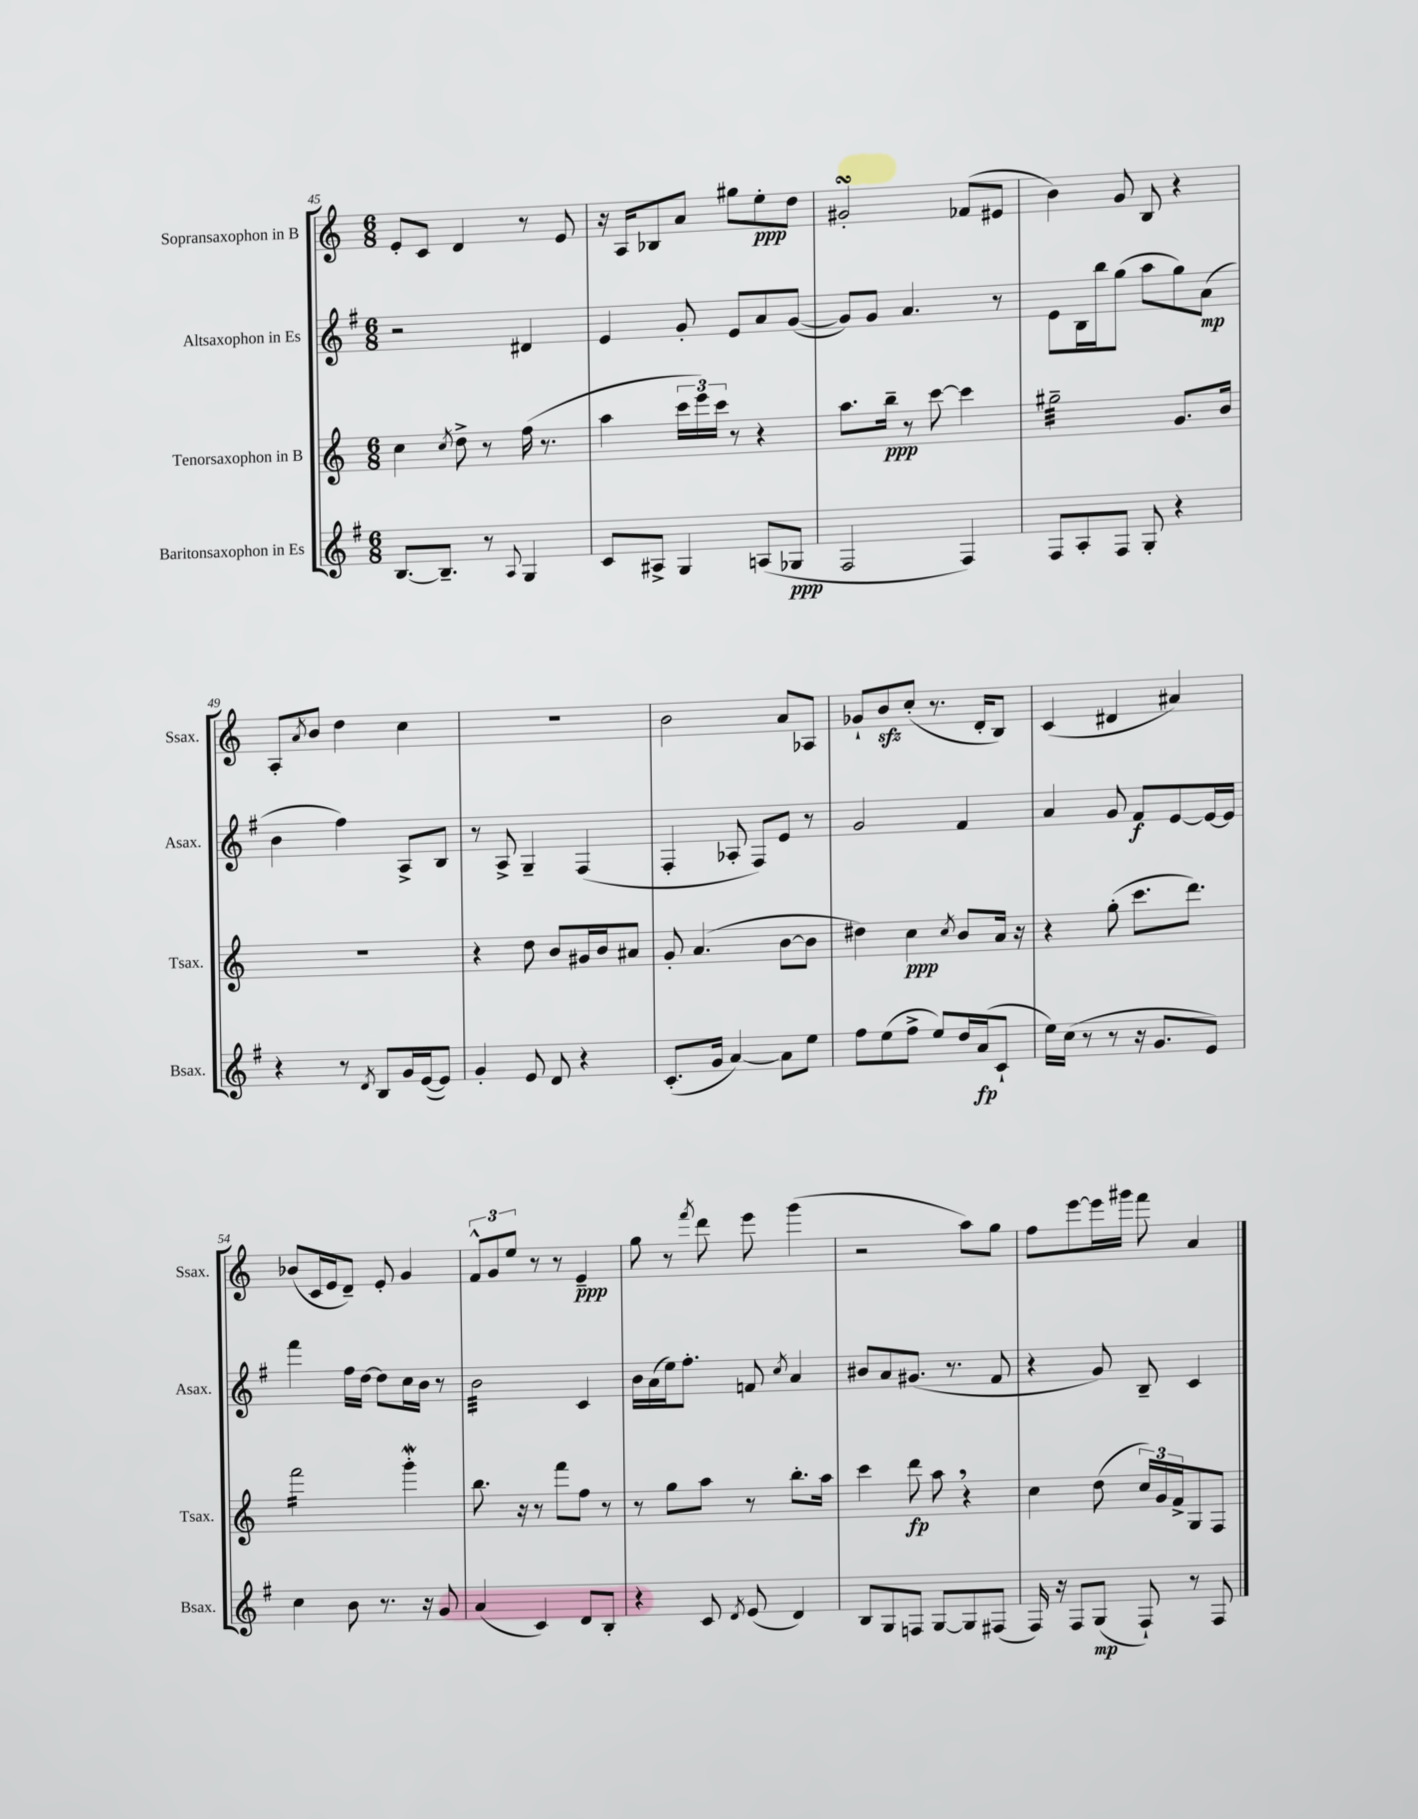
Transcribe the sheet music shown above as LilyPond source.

<<
\new StaffGroup <<
\new Staff = "s0" \with { instrumentName = "Sopransaxophon in B" shortInstrumentName = "Ssax." } {
    \clef treble \key c \major \numericTimeSignature \time 6/8
    e'8-. c'8 d'4 r8 e'8 |
    r16 a16 bes8 a'8 gis''8 e''8-.\ppp d''8 |
    gis'2-.\turn fes'8( eis'8 |
    b'4) g'8 b8 r4 |
    a8-. \acciaccatura { a'8 } b'8 d''4 c''4 |
    R2. |
    b'2 a'8 aes8 |
    ges'8-! b'8\sfz c''8-.( r8. d'16-. b8) |
    c'4( dis'4 ais'4) |
    bes'8( c'16 e'16 d'8--) e'8-. g'4 |
    \tuplet 3/2 { f'8-^ g'8 e''8 } r8 r8 e'4--\ppp |
    g''8 r8 \acciaccatura { f'''8 } d'''8 e'''8 g'''4( |
    r2 a''8) g''8 |
    f''8 e'''8~ e'''16 gis'''16 f'''8 a'4 \bar "|." |
}
\new Staff = "s1" \with { instrumentName = "Altsaxophon in Es" shortInstrumentName = "Asax." } {
    \clef treble \key g \major \numericTimeSignature \time 6/8
    r2 dis'4 |
    e'4 g'8-. e'8 a'8 g'8~( |
    g'8) g'8 a'4. r8 |
    e'8 b16 b''16 g''8( a''8 g''8) a'8\mp( |
    b'4 fis''4) a8-> b8 |
    r8 a8-> g4-- fis4( |
    fis4-. aes8-. fis8) e'8 r8 |
    g'2 fis'4 |
    a'4 g'8 fis'8\f e'8~ e'16~ e'16 |
    fis'''4 fis''16 d''16~ d''8 c''16 b'16 r8 |
    b'2:32 c'4 |
    b'16 a'16( e''16) fis''8.-. f'8 \acciaccatura { c''8 } a'4 |
    bis'8 a'8 gis'8.( r8. fis'8 |
    r4 g'8) b8-- c'4 \bar "|." |
}
\new Staff = "s2" \with { instrumentName = "Tenorsaxophon in B" shortInstrumentName = "Tsax." } {
    \clef treble \key c \major \numericTimeSignature \time 6/8
    c''4 \acciaccatura { c''8 } d''8-> r8 f''16( r8. |
    a''4 \tuplet 3/2 { c'''16 e'''16) c'''16 } r8 r4 |
    a''8. b''16--\ppp r8 c'''8~ c'''4 |
    gis''2:32-- g'8. b'16 |
    R2. |
    r4 d''8 b'8 gis'16 b'16 ais'8 |
    g'8-. a'4.( b'8~ b'8 |
    dis''4) c''4\ppp \acciaccatura { c''8 } b'8 a'16 r16 |
    r4 g''8-.( c'''8. d'''8.) |
    f'''2:16 g'''4-.\mordent |
    b''8. r16 r8 f'''8 f''8 r8 |
    r8 g''8 a''8 r8 b''8.-. a''16 |
    c'''4 d'''8\fp a''8 \breathe r4 |
    c''4 d''8( \tuplet 3/2 { c''16) g'16 f'16-> } g8 f8 \bar "|." |
}
\new Staff = "s3" \with { instrumentName = "Baritonsaxophon in Es" shortInstrumentName = "Bsax." } {
    \clef treble \key g \major \numericTimeSignature \time 6/8
    b8.~ b8.-- r8 \appoggiatura { a8 } g4 |
    c'8 ais8-> g4 a8( ges8\ppp |
    fis2 fis4) |
    fis8 a8-. fis8 g8-. r4 |
    r4 r8 \acciaccatura { d'8 } b8 g'16 e'16~( e'8) |
    g'4-. e'8 d'8 r4 |
    c'8.-.( g'16 a'4~) a'8 e''8 |
    fis''8 e''8( fis''8-> e''8) d''16 a'16\fp( c'8-! |
    e''16) c''16( r8 r8 r16 g'8. e'8) |
    c''4 b'8 r8. r16 g'8 |
    a'4( c'4) d'8 b8-. |
    r4 c'8 \acciaccatura { d'8 } e'8( d'4) |
    b8 g8 f8 g8~ g8 fis8( |
    fis16) r16 fis8 g8\mp( fis8-!) r8 fis8 \bar "|." |
}
>>
>>
\layout { \context { \Score currentBarNumber = #45 } }
